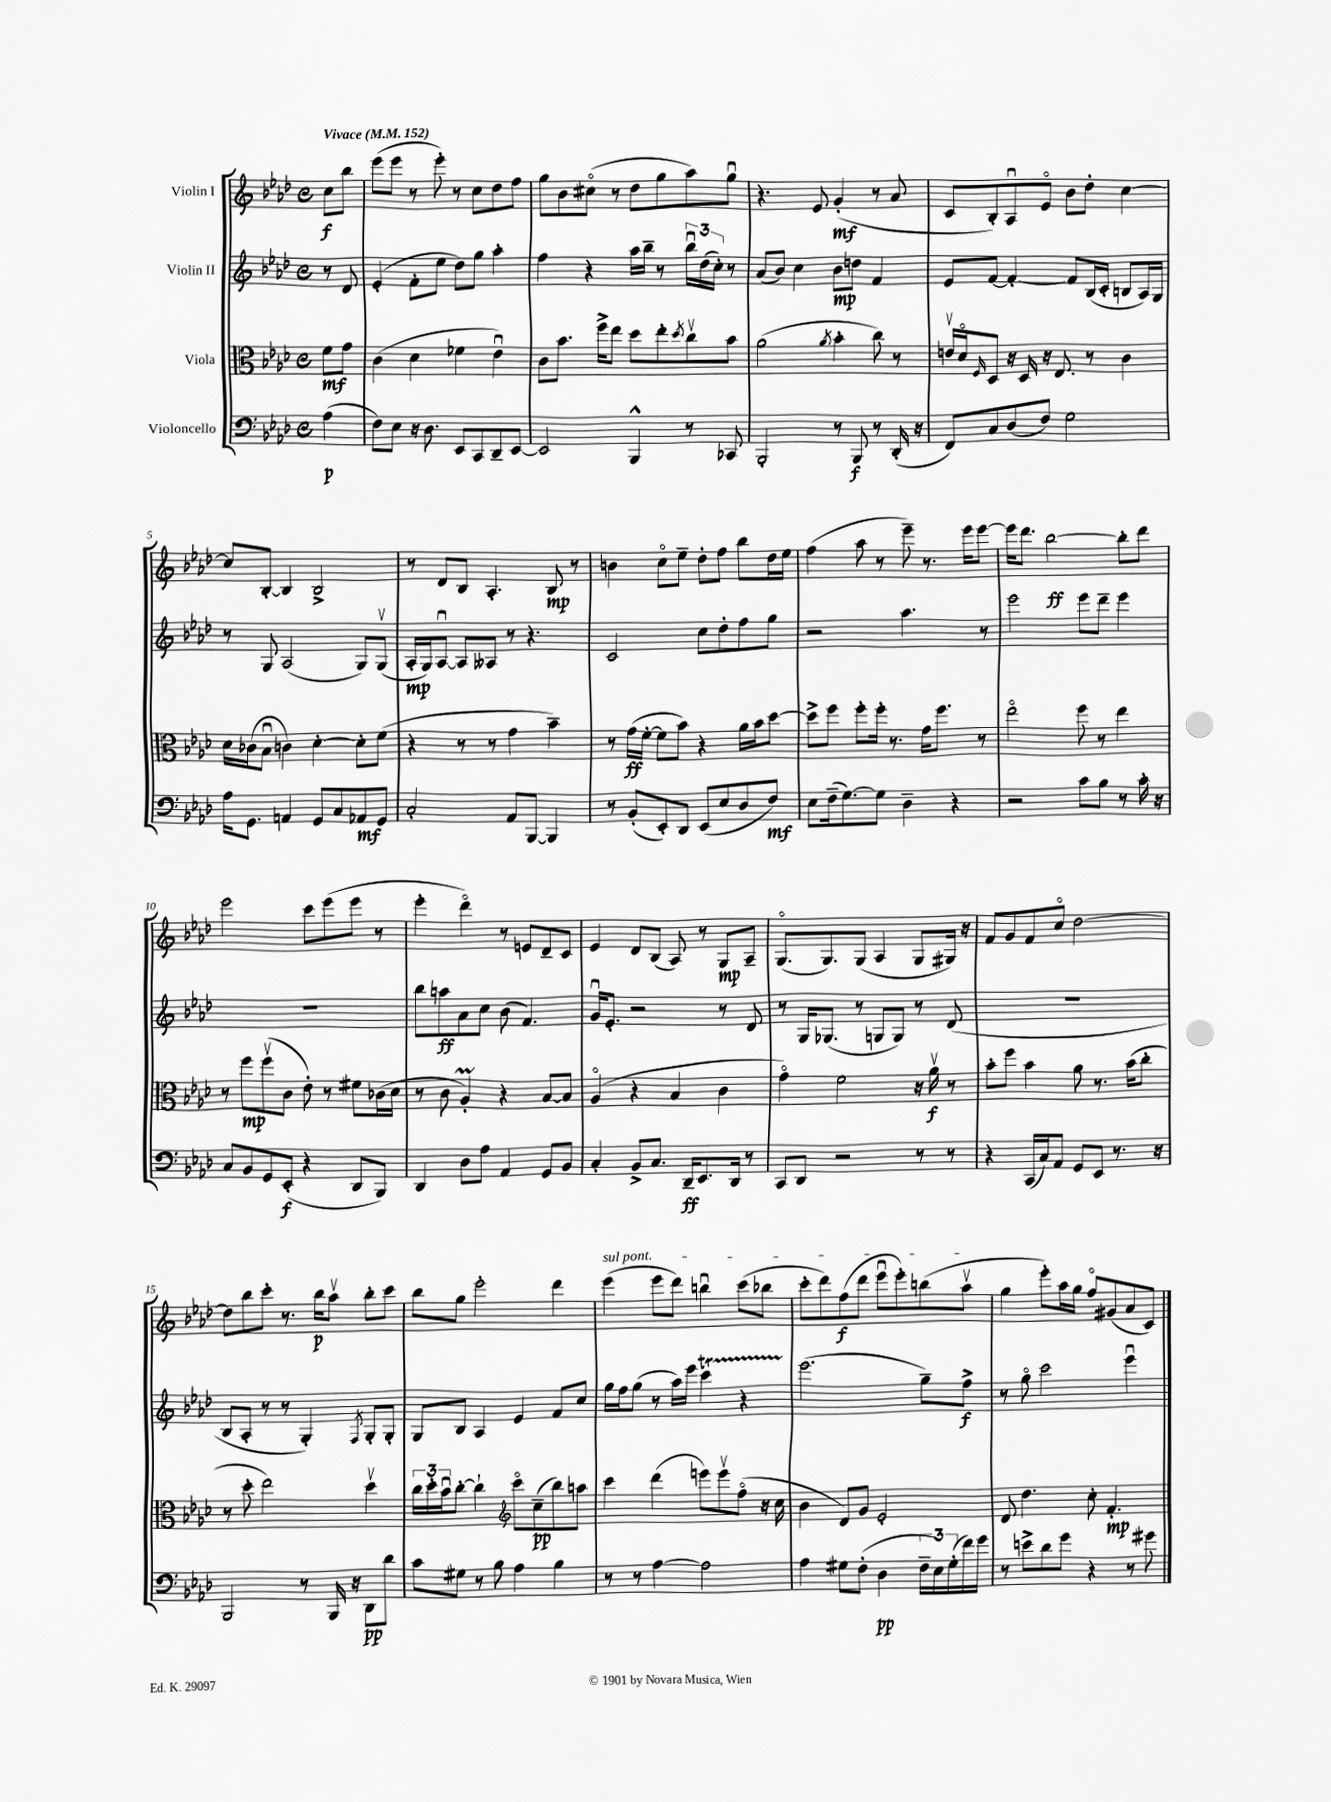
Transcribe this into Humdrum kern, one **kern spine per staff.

**kern	**dynam	**kern	**dynam	**kern	**dynam	**kern	**dynam
*part4	*part4	*part3	*part3	*part2	*part2	*part1	*part1
*staff4	*staff4	*staff3	*staff3	*staff2	*staff2	*staff1	*staff1
*I"Violoncello	*	*I"Viola	*	*I"Violin II	*	*I"Violin I	*
*clefF4	*	*clefC3	*	*clefG2	*	*clefG2	*
*k[b-e-a-d-]	*	*k[b-e-a-d-]	*	*k[b-e-a-d-]	*	*k[b-e-a-d-]	*
*M4/4	*	*M4/4	*	*M4/4	*	*M4/4	*
*met(c)	*	*met(c)	*	*met(c)	*	*met(c)	*
*MM152	*	*MM152	*	*MM152	*	*MM152	*
=	=	=	=	=	=	=	=
!	!	!	!	!	!	!LO:TX:a:B:t=Vivace	!
(4A-\	p	8f\L	mf	8r	.	8cc\L	f
.	.	8g\J	.	8d-/	.	8bb-\J	.
=1	=1	=1	=1	=1	=1	=1	=1
8F\L)	.	(4c\	.	(4e-'/	.	(8eee-\L	.
8E-\J	.	.	.	.	.	8eee-\J	.
16r	.	4d-\	.	8f'\L	.	8r	.
8.D-\	.	.	.	.	.	.	.
.	.	.	.	8ee-\J	.	8eee-'\)	.
8EE-/L	.	4f-X\	.	8dd-\L)	.	8r	.
8CC/	.	.	.	8gg\J	.	8cc\L	.
8DD-~/	.	4e-u\)	.	4aa-'\	.	8dd-\	.
[8EE-/J	.	.	.	.	.	8ff\J	.
=2	=2	=2	=2	=2	=2	=2	=2
2EE-/]	.	8c\L	.	4ff\	.	8gg\L	.
.	.	8.b-\J	.	.	.	8b-\	.
.	.	.	.	4r	.	(8cc#X\J	.
.	.	16ff^\KL	.	.	.	.	.
.	.	8ee-\J	.	.	.	8r	.
4BBB-^^/	.	8dd-\L	.	16aa-\LL	.	8dd-\L	.
.	.	.	.	16bb-~\JJ	.	.	.
.	.	8ee-'\	.	8r	.	8gg\	.
.	.	8qdd-/	.	.	.	.	.
8r	.	8ccv\	.	24bb-u\LL	.	8aa-\)	.
.	.	.	.	(24dd-\	.	.	.
.	.	.	.	24cc'\JJ)	.	.	.
8CC-X/	.	8b-\J	.	8r	.	8ggu\J	.
=3	=3	=3	=3	=3	=3	=3	=3
2BBB-'/	.	(2a-\	.	(8a-/L	.	4.r	.
.	.	.	.	8b-/J)	.	.	.
.	.	.	.	4cc\	.	.	.
.	.	.	.	.	.	8e-/	.
.	.	8qa-/	.	.	.	.	.
8r	.	4b-'\	.	8b-\L	mp	(4g'/	mf
8BBB-/	f	.	.	8ddn\J	.	.	.
8r	.	8cc\)	.	4f/	.	8r	.
(16DD-'/	.	8r	.	.	.	8a-/	.
16r	.	.	.	.	.	.	.
=4	=4	=4	=4	=4	=4	=4	=4
8FF/L)	.	16env/LL	.	8e-/L	.	8c/L	.
.	.	16d-/J	.	.	.	.	.
.	.	16qqF/	.	.	.	.	.
8C/	.	8D-/J	.	[8f/J	.	8B-'/)	.
(8D-/	.	16r	.	4f'/_	.	8A-u/	.
.	.	16D-/	.	.	.	.	.
8F/J)	.	16r	.	.	.	8e-/J	.
.	.	8.E-/	.	.	.	.	.
2G\	.	.	.	8f/L]	.	8b-\L	.
.	.	8r	.	(16B-/L	.	8dd-'\J	.
.	.	.	.	16c'/JJ	.	.	.
.	.	4c\	.	8Bn/L	.	[4cc\	.
.	.	.	.	16A-/L)	.	.	.
.	.	.	.	16G/JJ	.	.	.
!!LO:LB:g=z
=5	=5	=5	=5	=5	=5	=5	=5
16A-\KL	.	16d-\LL	.	8r	.	8cc/L]	.
8.GG\J	.	(16c-X\J	.	.	.	.	.
.	.	8B-u\J	.	8G/	.	[8B-'/J	.
4AAn/	.	4cn\)	.	(2A-/	.	4B-/]	.
8GG/L	.	[4d-'\	.	.	.	2B-^/	.
8C/	.	.	.	.	.	.	.
8AA-X/	mf	8d-'\L]	.	8G/L)	.	.	.
8GG/J	.	(8f\J	.	(8Gv/J	.	.	.
=6	=6	=6	=6	=6	=6	=6	=6
2C'/	.	4r	.	16A-'/LL	mp	8r	.
.	.	.	.	16G/J)	.	.	.
.	.	.	.	[8A-u/J	.	8d-/L	.
.	.	8r	.	8A-/L]	.	8B-/J	.
.	.	8r	.	8A--X/J	.	4.A-'/	.
8AA-/L	.	4g\	.	8r	.	.	.
[8BBB-/J	.	.	.	4.r	.	.	.
4BBB-/]	.	4b-~\)	.	.	.	8B-/	mp
.	.	.	.	.	.	8r	.
=7	=7	=7	=7	=7	=7	=7	=7
8r	.	8r	.	2c/	.	4bn\	.
(8BB-'/L	.	(16g\LL	ff	.	.	.	.
.	.	[16f'\JJ	.	.	.	.	.
8EE-'/)	.	8f\L]	.	.	.	8cc\L	.
8DD-/J	.	8b-\J)	.	.	.	8ee-~\J	.
(8EE-/L	.	4r	.	8cc\L	.	8dd-'\L	.
8E-/	.	.	.	8dd-'\	.	8ff\J	.
8D-/	.	16a-\LL	.	8ff\	.	8bb-\L	.
.	.	16b-\J	.	.	.	.	.
8F/J)	mf	[8dd-\J	.	8gg\J	.	16dd-\L	.
.	.	.	.	.	.	16ee-\JJ	.
=8	=8	=8	=8	=8	=8	=8	=8
8E-\L	.	8dd-^\L]	.	2r	.	(4ff\	.
(16F~\k	.	8ff\J	.	.	.	.	.
[8.G\)	.	.	.	.	.	.	.
.	.	8ff'\L	.	.	.	8aa-\	.
8G\J]	.	16ff'\Jk	.	.	.	8r	.
.	.	8.r	.	.	.	.	.
4D-~\	.	.	.	4.aa-\	.	8eee-~\)	.
.	.	16g\KL	.	.	.	8.r	.
.	.	8.ff\J	.	.	.	.	.
4r	.	.	.	.	.	.	.
.	.	.	.	.	.	16eee-\KL	.
.	.	8r	.	8r	.	[8eee-\J	.
=9	=9	=9	=9	=9	=9	=9	=9
2r	.	2ee-\	.	2eee-\	.	16eee-\KL]	.
.	.	.	.	.	.	8.ddd-\J	.
.	.	.	.	.	.	[2bb-\	ff
8c\L	.	8ff\	.	8eee-\L	.	.	.
8B-\J	.	8r	.	8ddd-~\J	.	.	.
8r	.	4ee-\	.	4eee-\	.	8bb-'\L]	.
16c'\	.	.	.	.	.	8ddd-\J	.
16r	.	.	.	.	.	.	.
!!LO:LB:g=z
=10	=10	=10	=10	=10	=10	=10	=10
8C/L	.	8r	.	1r	.	2eee-\	.
8BB-/	.	8ff\L	mp	.	.	.	.
8GG/	.	(8ffv\	.	.	.	.	.
(8EE-'/J	f	8c\J	.	.	.	.	.
4r	.	8e-'\)	.	.	.	8ccc\L	.
.	.	8r	.	.	.	(8eee-\	.
8DD-/L	.	8f#X\L	.	.	.	8eee-\J	.
8BBB-/J)	.	(16c-X\L	.	.	.	8r	.
.	.	16d-\JJ	.	.	.	.	.
=11	=11	=11	=11	=11	=11	=11	=11
4DD-/	.	8r	.	8bb-\L	.	4eee-'\	.
.	.	8c\	.	8aan\	ff	.	.
8D-\L	.	4A-M'/)	.	8a-\	.	4ddd-\)	.
8A-\J	.	.	.	8cc\J	.	.	.
4AA-/	.	4r	.	(8b-\	.	8r	.
.	.	.	.	4.f/)	.	8en/L	.
8GG/L	.	[8B-/L	.	.	.	8d-~/	.
8BB-/J	.	8B-/J]	.	.	.	8c/J	.
=12	=12	=12	=12	=12	=12	=12	=12
4C'/	.	(4A-/	.	16gu/KL	.	4e-/	.
.	.	.	.	8.e-'/J	.	.	.
8BB-^/L	.	4r	.	2r	.	8d-/L	.
8.C/J	.	.	.	.	.	(8B-/J	.
.	.	4B-/	.	.	.	8A-/)	.
16DD-~/KL	ff	.	.	.	.	.	.
8.EE-/	.	.	.	.	.	8r	.
.	.	4c\	.	8r	.	8G/L	mp
16DD-/Jk	.	.	.	.	.	.	.
8r	.	.	.	8d-/	.	8A-~/J	.
=13	=13	=13	=13	=13	=13	=13	=13
8CC/L	.	4g\)	.	8r	.	(8.G/L	.
8DD-/J	.	.	.	16G/KL	.	.	.
.	.	.	.	(8.G-X/J	.	8.G/)	.
2r	.	2f\	.	.	.	.	.
.	.	.	.	8r	.	(8G/J	.
.	.	.	.	8Gn/L	.	4A-/	.
.	.	.	.	8G/J)	.	.	.
8r	.	16r	.	8r	.	8G/L	.
.	.	16a-v\	f	.	.	.	.
8r	.	8r	.	(8d-/	.	16G#X/Jk)	.
.	.	.	.	.	.	16r	.
=14	=14	=14	=14	=14	=14	=14	=14
4r	.	8b-'\L	.	1r	.	8f/L	.
.	.	8ff\J	.	.	.	8g/	.
(16CC/LL	.	4b-\	.	.	.	8f/	.
16C/J)	.	.	.	.	.	.	.
8AA-/J	.	.	.	.	.	8cc/J	.
8GG/L	.	8a-\	.	.	.	[2dd-\	.
8EE-/J	.	8.r	.	.	.	.	.
8.r	.	.	.	.	.	.	.
.	.	(16b-\KL	.	.	.	.	.
.	.	8cc'\J	.	.	.	.	.
16r	.	.	.	.	.	.	.
!!LO:LB:g=z
=15	=15	=15	=15	=15	=15	=15	=15
2BBB-/	.	8r	.	8B-/L	.	8dd-\L]	.
.	.	8dd-'\	.	8A-'/J	.	8bb-\	.
.	.	2ee-\)	.	8r	.	8ccc'\J	.
.	.	.	.	8r	.	8.r	.
8r	.	.	.	4G'/)	.	.	.
.	.	.	.	.	.	16bb-\KL	p
16BBB-/	.	.	.	.	.	8aa-v\J	.
16r	.	.	.	.	.	.	.
.	.	.	.	8qF/	.	.	.
8DD-\L	pp	4dd-v\	.	8G'/L	.	8bb-'\L	.
8d-\J	.	.	.	8G'/J	.	8ccc\J	.
=16	=16	=16	=16	=16	=16	=16	=16
8c\L	.	24cc\LL	.	8G/L	.	8bb-\L	.
.	.	24dd-'\	.	.	.	.	.
.	.	24b-u\J	.	.	.	.	.
8G#X\J	.	[8cc'\J	.	8B-/J	.	8gg\J	.
8r	.	4cc`\]	.	4A-/	.	2eee-'\	.
8B-\	.	.	.	.	.	.	.
*	*	*clefG2	*	*	*	*	*
4A-\	.	8ccc\L	.	4e-/	.	.	.
.	.	(8cc~\	pp	.	.	.	.
4B-\	.	8bb-\)	.	8f/L	.	4ddd-\	.
.	.	8aan\J	.	8cc/J	.	.	.
=17	=17	=17	=17	=17	=17	=17	=17
!	!	!	!	!	!	!LO:TX:a:i:t=sul pont.	!
8r	.	4ccc\	.	16gg\LL	.	(4eee-\	.
.	.	.	.	16ff\J	.	.	.
8r	.	.	.	(8gg\J	.	.	.
[4A-\	.	(4ddd-\	.	8r	.	8eee-\L	.
.	.	.	.	16aa-\LL)	.	8ddd-\J)	.
.	.	.	.	16eee-\JJ	.	.	.
2A-\]	.	8eeen\L)	.	4ccct\	.	4bbnu\	.
.	.	8eeev\	.	.	.	.	.
.	.	(8ff\J	.	4r	.	(8ccc\L	.
.	.	16r	.	.	.	8bb-X\J	.
.	.	16cc\	.	.	.	.	.
=18	=18	=18	=18	=18	=18	=18	=18
4A-\	.	4b-\	.	(2.eee-\	.	8ccc'\L	.
.	.	.	.	.	.	8ddd-\)	.
8G#X\L	.	8d-/L)	.	.	.	(8ff\	f
(8F'\J	.	8g/J	.	.	.	8ddd-\J	.
4D-\	pp	2e-'/	.	.	.	8eee-u\L	.
.	.	.	.	.	.	8eee-'\)	.
24F~\LL	.	.	.	8gg~\L)	.	(8bbn\	.
24E-\)	.	.	.	.	.	.	.
(24G#'\	.	.	.	.	.	.	.
16f\)	.	.	.	8ff^\J	f	8aa-v\J	.
16g\JJ	.	.	.	.	.	.	.
=19	=19	=19	=19	=19	=19	=19	=19
8r	.	8d-/	.	8r	.	4gg\	.
8en^\L	.	4.dd-\	.	8gg\	.	.	.
8d-\	.	.	.	2ccc\	.	8eee-'\L)	.
8g\J	.	.	.	.	.	16aa-\L	.
.	.	.	.	.	.	16gg\JJ	.
4r	.	8cc'\	.	.	.	8ff/L	.
.	.	4.f'/	mp	.	.	(8g#X/	.
8r	.	.	.	4eee-u\	.	8a-/	.
8g#X\	.	.	.	.	.	8c/J)	.
==	==	==	==	==	==	==	==
*-	*-	*-	*-	*-	*-	*-	*-
